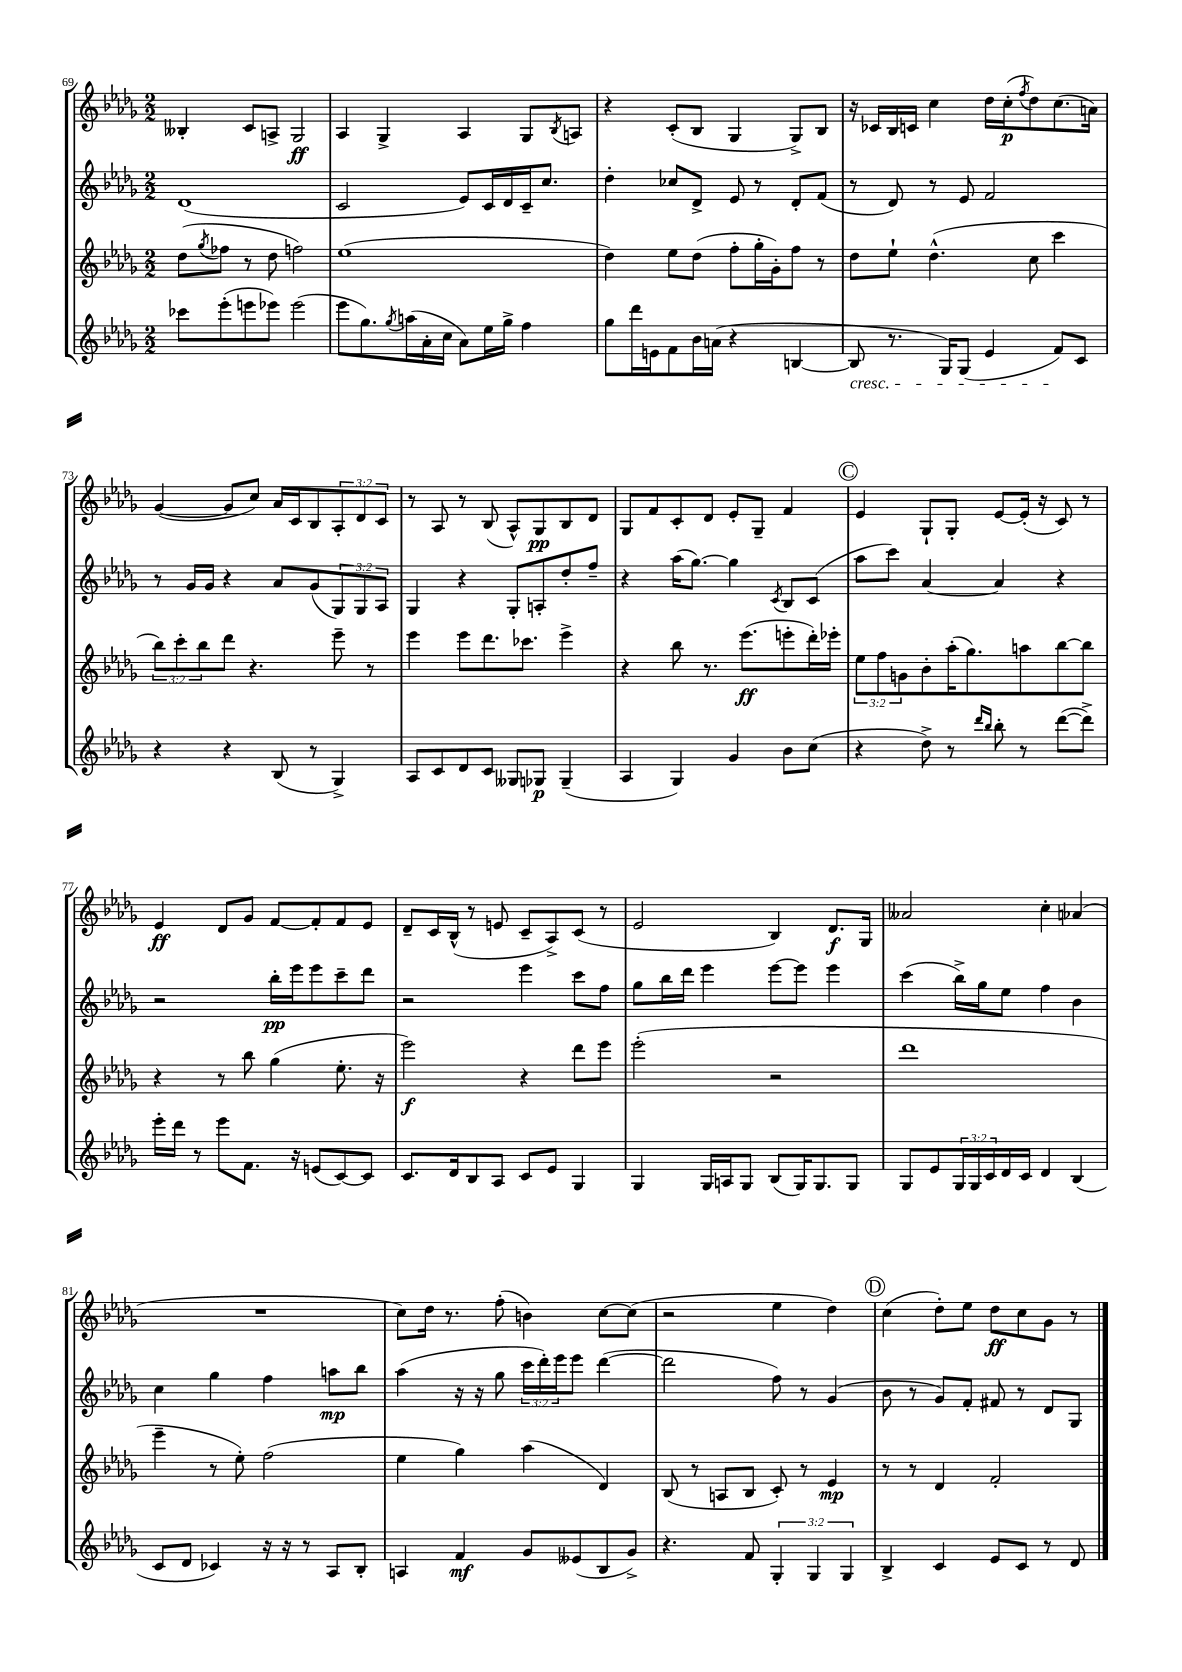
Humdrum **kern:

**kern	**dynam	**kern	**dynam	**kern	**dynam	**kern	**dynam
*part4	*part4	*part3	*part3	*part2	*part2	*part1	*part1
*staff4	*staff4	*staff3	*staff3	*staff2	*staff2	*staff1	*staff1
*clefG2	*	*clefG2	*	*clefG2	*	*clefG2	*
*k[b-e-a-d-g-]	*	*k[b-e-a-d-g-]	*	*k[b-e-a-d-g-]	*	*k[b-e-a-d-g-]	*
*M2/2	*	*M2/2	*	*M2/2	*	*M2/2	*
=69	=69	=69	=69	=69	=69	=69	=69
8ccc-X\L	.	(8dd-\L	.	(1d-	.	4B--X'/	.
.	.	8qgg-/	.	.	.	.	.
(8eee-'\	.	8ff-X\J	.	.	.	.	.
8eeen\	.	8r	.	.	.	8c/L	.
8eee-X\J)	.	8dd-\	.	.	.	8An^/J	.
(2eee-\	.	2ffn\)	.	.	.	2G-/	ff
=70	=70	=70	=70	=70	=70	=70	=70
8eee-\L	.	(1ee-	.	2c/	.	4A-/	.
8.gg-\)	.	.	.	.	.	.	.
.	.	.	.	.	.	4G-^/	.
8qgg-/	.	.	.	.	.	.	.
(16aan\L	.	.	.	.	.	.	.
16a-'\	.	.	.	.	.	.	.
16cc\JJ	.	.	.	.	.	.	.
8a-\L)	.	.	.	8e-/L)	.	4A-/	.
16ee-\L	.	.	.	16c/L	.	.	.
16gg-^\JJ	.	.	.	16d-/	.	.	.
4ff\	.	.	.	16c~/J	.	8G-/L	.
.	.	.	.	8.cc/J	.	.	.
.	.	.	.	.	.	8qB-/	.
.	.	.	.	.	.	8An/J	.
=71	=71	=71	=71	=71	=71	=71	=71
8gg-\L	.	4dd-\)	.	4dd-'\	.	4r	.
16ddd-\L	.	.	.	.	.	.	.
16en\J	.	.	.	.	.	.	.
8f\	.	8ee-\L	.	8cc-X/L	.	(8c'/L	.
16b-\L	.	(8dd-\J	.	8d-^/J	.	8B-/J	.
(16an\JJ	.	.	.	.	.	.	.
4r	.	8ff'\L	.	8e-/	.	4G-/	.
.	.	16gg-'\L	.	8r	.	.	.
.	.	16g-'\J)	.	.	.	.	.
[4Bn/	.	8ff\J	.	8d-'/L	.	8G-^/L)	.
.	.	8r	.	(8f/J	.	8B-/J	.
=72	=72	=72	=72	=72	=72	=72	=72
!LO:TX:b:i:t=cresc.	!	!	!	!	!	!	!
8B/]	.	8dd-\L	.	8r	.	16r	.
.	.	.	.	.	.	16c-X/LL	.
8.r	.	8ee-`\J	.	8d-/)	.	16B-/	.
.	.	.	.	.	.	16cn/JJ	.
.	.	(4.dd-^^\	.	8r	.	4cc\	.
16G-/KL)	.	.	.	.	.	.	.
(8G-/J	.	.	.	8e-/	.	.	.
4e-/	.	.	.	2f/	.	16dd-\LL	.
.	.	.	.	.	.	(16cc'\J	p
.	.	.	.	.	.	8qff/	.
.	.	8cc\	.	.	.	8dd-\)	.
8f/L)	.	4ccc\	.	.	.	(8.cc\	.
8c/J	.	.	.	.	.	.	.
.	.	.	.	.	.	16an\Jk)	.
!!LO:LB:g=z
=73	=73	=73	=73	=73	=73	=73	=73
4r	.	12bb-\L)	.	8r	.	([4g-/	.
.	.	12ccc'\	.	.	.	.	.
.	.	.	.	16g-/LL	.	.	.
.	.	12bb-\	.	.	.	.	.
.	.	.	.	16g-/JJ	.	.	.
4r	.	8ddd-\J	.	4r	.	8g-/L]	.
.	.	4.r	.	.	.	8cc/J)	.
(8B-/	.	.	.	8a-/L	.	16a-/LL	.
.	.	.	.	.	.	16c/J	.
8r	.	.	.	(8g-/	.	8B-/	.
4G-^/)	.	8eee-~\	.	12G-/)	.	12A-'/	.
.	.	.	.	12G-/	.	12d-/	.
.	.	8r	.	.	.	.	.
.	.	.	.	12A-/J	.	12c/J	.
=74	=74	=74	=74	=74	=74	=74	=74
8A-/L	.	4eee-\	.	4G-/	.	8r	.
8c/	.	.	.	.	.	8A-/	.
8d-/	.	8eee-\L	.	4r	.	8r	.
8c/J	.	8.ddd-\	.	.	.	(8B-/	.
8G--X/L	.	.	.	8G-'/L	.	8A-^^/L)	.
.	.	8.ccc-X\J	.	.	.	.	.
8G-X/J	p	.	.	8An'/	.	8G-/	pp
(4G-~/	.	4eee-^\	.	8dd-'/	.	8B-/	.
.	.	.	.	8ff~/J	.	8d-/J	.
=75	=75	=75	=75	=75	=75	=75	=75
4A-/	.	4r	.	4r	.	8G-/L	.
.	.	.	.	.	.	8f/	.
4G-/)	.	8bb-\	.	(16aa-\KL	.	8c'/	.
.	.	.	.	[8.gg-\J)	.	.	.
.	.	8.r	.	.	.	8d-/J	.
4g-/	.	.	.	4gg-\]	.	8e-'/L	.
.	.	(8.eee-\L	ff	.	.	.	.
.	.	.	.	.	.	8G-~/J	.
.	.	.	.	8qc/	.	.	.
8b-\L	.	8eeen'\	.	8B-/L	.	4f/	.
(8cc\J	.	16ddd-'\L)	.	(8c/J	.	.	.
.	.	16eee-X'\JJ	.	.	.	.	.
!!LO:REH:place=s1:t=C
=76	=76	=76	=76	=76	=76	=76	=76
4r	.	12ee-\L	.	8aa-\L	.	4e-/	.
.	.	12ff\	.	.	.	.	.
.	.	.	.	8ccc\J)	.	.	.
.	.	12gn\	.	.	.	.	.
8dd-^\)	.	8b-'\	.	[4a-/	.	8G-`/L	.
8r	.	(16aa-'\K	.	.	.	8G-'/J	.
.	.	8.gg-\)	.	.	.	.	.
16qqddd-/LL	.	.	.	.	.	.	.
16qqbb-/JJ	.	.	.	.	.	.	.
8bb-'\	.	.	.	4a-/]	.	[8e-/L	.
8r	.	8aan\	.	.	.	(16e-'/Jk]	.
.	.	.	.	.	.	16r	.
([8ddd-\L	.	[8bb-\	.	4r	.	8c/)	.
8ddd-^\J])	.	8bb-\J]	.	.	.	8r	.
!!LO:LB:g=z
=77	=77	=77	=77	=77	=77	=77	=77
16eee-'\LL	.	4r	.	2r	.	4e-/	ff
16ddd-\JJ	.	.	.	.	.	.	.
8r	.	.	.	.	.	.	.
8eee-\L	.	8r	.	.	.	8d-/L	.
8.f\J	.	8bb-\	.	.	.	8g-/J	.
.	.	(4gg-\	.	16bb-'\LL	pp	[8f/L	.
16r	.	.	.	16eee-\J	.	.	.
(8en/L	.	.	.	8eee-\	.	8f'/]	.
[8c/)	.	8.ee-'\	.	8ccc~\	.	8f/	.
8c/J]	.	.	.	8ddd-\J	.	8e-/J	.
.	.	16r	.	.	.	.	.
=78	=78	=78	=78	=78	=78	=78	=78
8.c/L	.	2eee-\)	f	2r	.	8d-~/L	.
.	.	.	.	.	.	16c/L	.
16d-/k	.	.	.	.	.	(16B-^^/JJ	.
8B-/	.	.	.	.	.	8r	.
8A-/J	.	.	.	.	.	8en/	.
8c/L	.	4r	.	4eee-\	.	8c~/L	.
8e-/J	.	.	.	.	.	8A-^/)	.
4G-/	.	8ddd-\L	.	8ccc\L	.	(8c/J	.
.	.	8eee-\J	.	8ff\J	.	8r	.
=79	=79	=79	=79	=79	=79	=79	=79
4G-/	.	(2eee-'\	.	8gg-\L	.	2e-/	.
.	.	.	.	16bb-\L	.	.	.
.	.	.	.	16ddd-\JJ	.	.	.
16G-/LL	.	.	.	4eee-\	.	.	.
16An/J	.	.	.	.	.	.	.
8G-/J	.	.	.	.	.	.	.
(8B-/L	.	2r	.	[8eee-\L	.	4B-/)	.
16G-/K)	.	.	.	8eee-\J]	.	.	.
8.G-/	.	.	.	.	.	.	.
.	.	.	.	4eee-\	.	8.d-/L	f
8G-/J	.	.	.	.	.	.	.
.	.	.	.	.	.	16G-/Jk	.
=80	=80	=80	=80	=80	=80	=80	=80
8G-/L	.	1ddd-	.	(4ccc\	.	2a--X/	.
8e-/	.	.	.	.	.	.	.
24G-/L	.	.	.	16bb-^\LL)	.	.	.
24G-/	.	.	.	.	.	.	.
.	.	.	.	16gg-\J	.	.	.
24c/	.	.	.	.	.	.	.
16d-/	.	.	.	8ee-\J	.	.	.
16c/JJ	.	.	.	.	.	.	.
4d-/	.	.	.	4ff\	.	4cc'\	.
(4B-/	.	.	.	4b-\	.	(4a-X/	.
!!LO:LB:g=z
=81	=81	=81	=81	=81	=81	=81	=81
8c/L	.	4eee-~\	.	4cc\	.	1r	.
8d-/J	.	.	.	.	.	.	.
4c-X/)	.	8r	.	4gg-\	.	.	.
.	.	8ee-'\)	.	.	.	.	.
16r	.	(2ff\	.	4ff\	.	.	.
16r	.	.	.	.	.	.	.
8r	.	.	.	.	.	.	.
8A-/L	.	.	.	8aan\L	mp	.	.
8B-'/J	.	.	.	8bb-\J	.	.	.
=82	=82	=82	=82	=82	=82	=82	=82
4An/	.	4ee-\	.	(4aa-\	.	8cc\L)	.
.	.	.	.	.	.	16dd-\Jk	.
.	.	.	.	.	.	8.r	.
4f/	mf	4gg-\)	.	16r	.	.	.
.	.	.	.	16r	.	.	.
.	.	.	.	8gg-\	.	(8ff'\	.
8g-/L	.	(4aa-\	.	24ccc\LL	.	4bn\)	.
.	.	.	.	24ddd-'\)	.	.	.
.	.	.	.	24eee-\J	.	.	.
(8e--X/	.	.	.	8eee-\J	.	.	.
8B-/	.	4d-/)	.	([4ddd-\	.	[8cc\L	.
8g-^/J)	.	.	.	.	.	(8cc\J]	.
=83	=83	=83	=83	=83	=83	=83	=83
4.r	.	(8B-/	.	2ddd-\]	.	2r	.
.	.	8r	.	.	.	.	.
.	.	8An/L	.	.	.	.	.
8f/	.	8B-/J	.	.	.	.	.
6G-'/	.	8c'/)	.	8ff\)	.	4ee-\	.
.	.	8r	.	8r	.	.	.
6G-/	.	.	.	.	.	.	.
.	.	4e-/	mp	(4g-/	.	4dd-\)	.
6G-/	.	.	.	.	.	.	.
!!LO:REH:place=s1:t=D
=84	=84	=84	=84	=84	=84	=84	=84
4B-^/	.	8r	.	8b-\	.	(4cc\	.
.	.	8r	.	8r	.	.	.
4c/	.	4d-/	.	8g-/L)	.	8dd-'\L)	.
.	.	.	.	8f'/J	.	8ee-\J	.
8e-/L	.	2f'/	.	8f#X/	.	8dd-\L	ff
8c/J	.	.	.	8r	.	8cc\	.
8r	.	.	.	8d-/L	.	8g-\J	.
8d-/	.	.	.	8G-/J	.	8r	.
==	==	==	==	==	==	==	==
*-	*-	*-	*-	*-	*-	*-	*-
